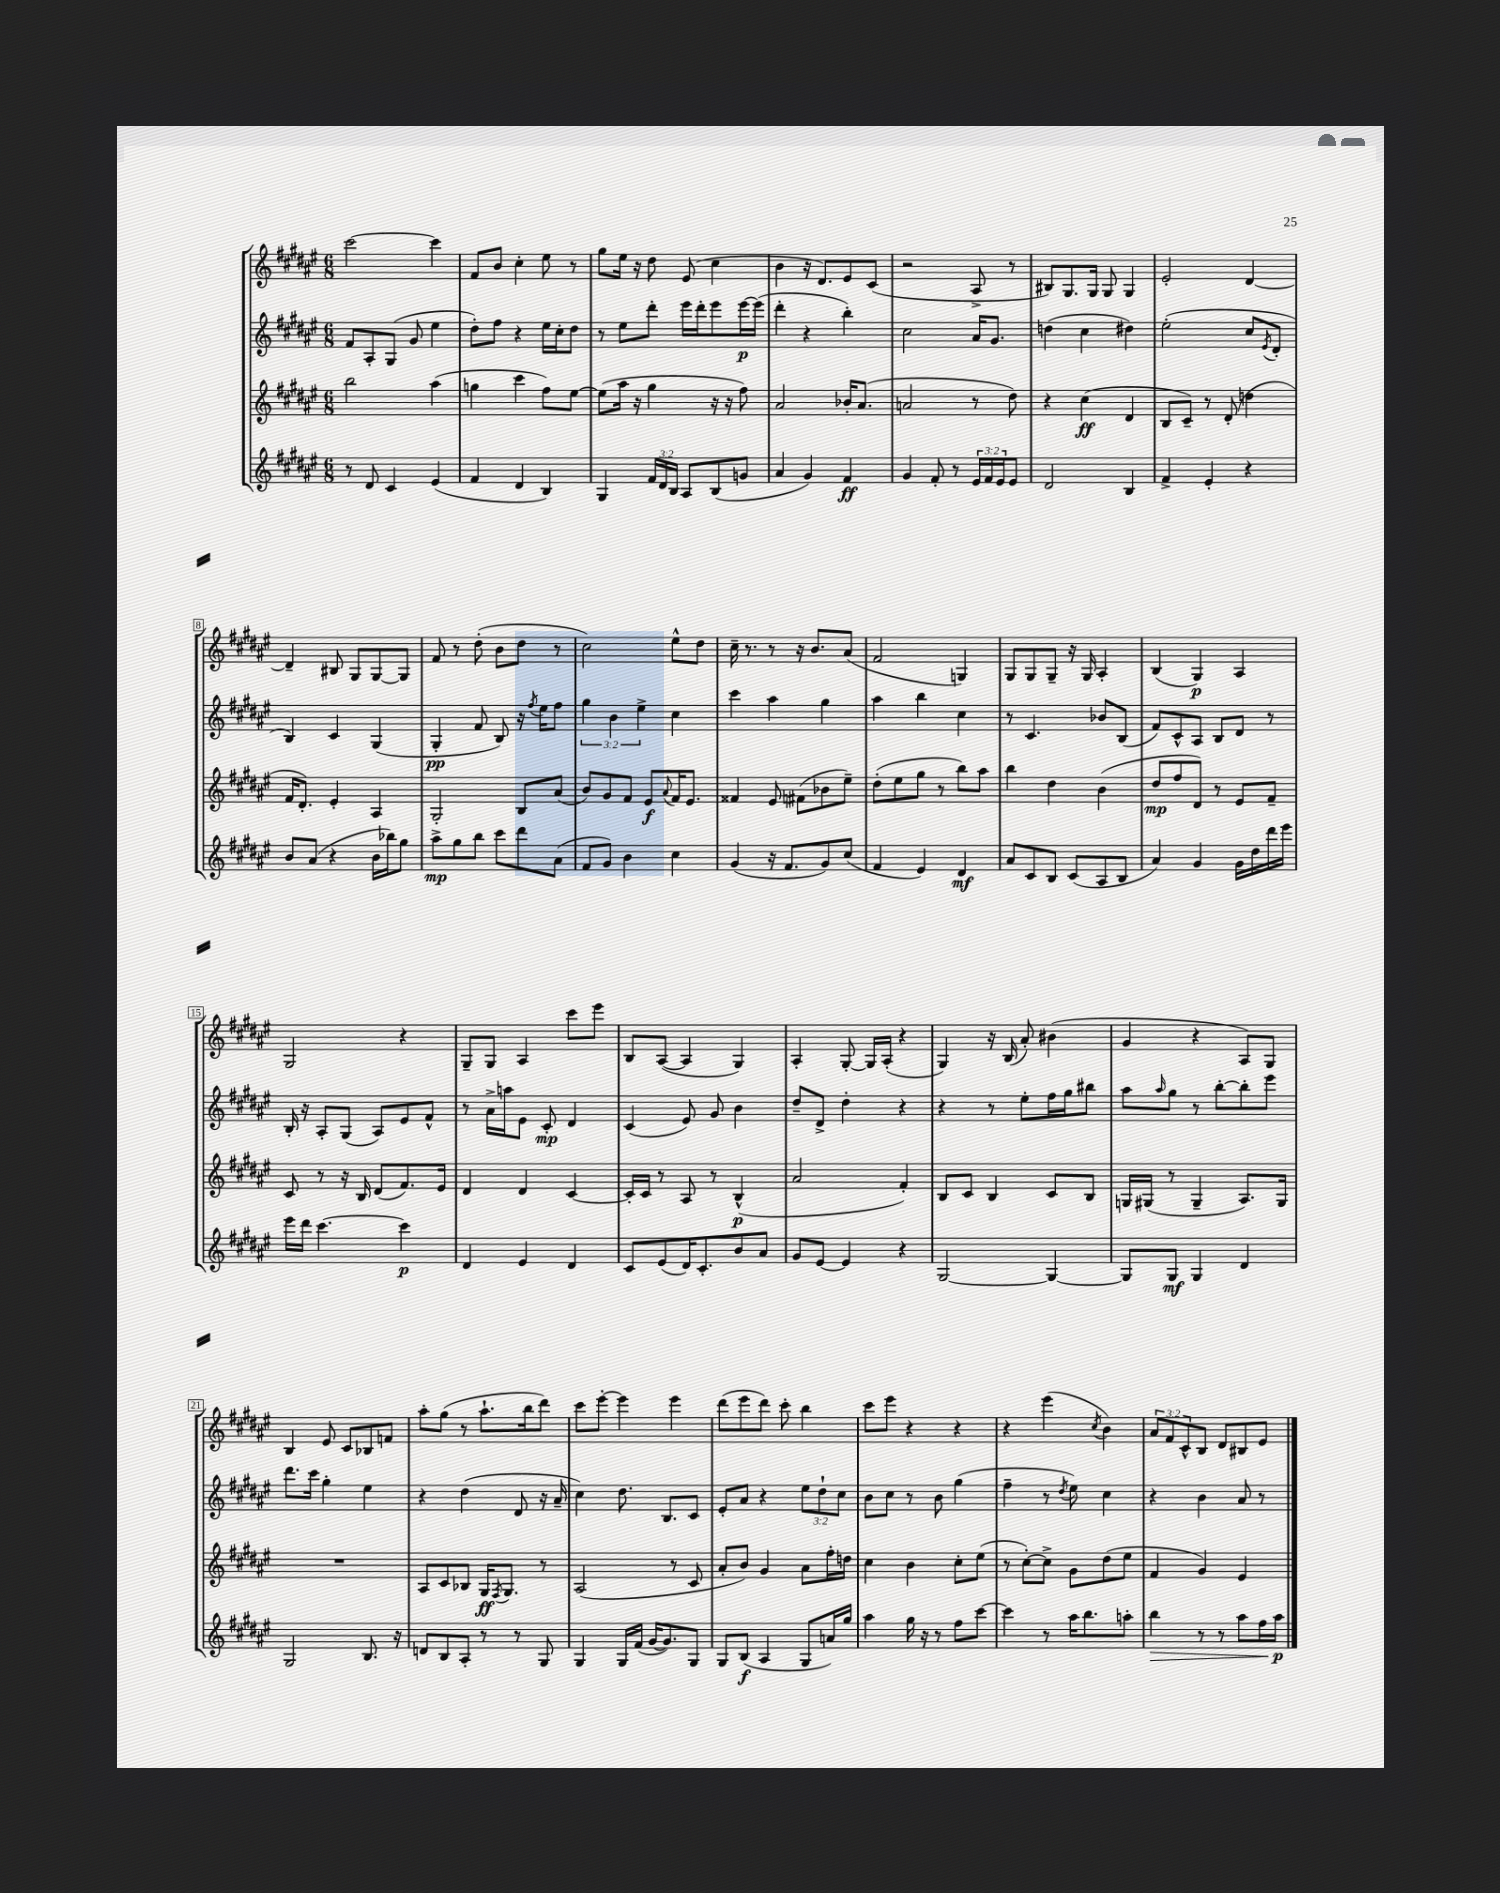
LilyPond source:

<<
\new StaffGroup <<
\new Staff = "s0" {
    \clef treble \key fis \major \numericTimeSignature \time 6/8 \override Staff.TupletNumber.text = #tuplet-number::calc-fraction-text
    cis'''2~ cis'''4 |
    fis'8 b'8 cis''4-. eis''8 r8 |
    gis''8 eis''16 r16 dis''8 eis'8( cis''4 |
    b'4 r16 dis'8.) eis'8 cis'8( |
    r2 ais8-> r8 |
    bis8) gis8. gis16 gis8 gis4 |
    eis'2-. dis'4~ |
    dis'4-- bis8 gis8 gis8~ gis8 |
    fis'8 r8 dis''8-.( b'8 dis''8 r8 |
    cis''2) eis''8-^ dis''8 |
    cis''16-- r8. r8 r16 b'8. ais'8( |
    fis'2 g4) |
    gis8 gis8 gis8-- r16 gis16 ais4-. |
    b4( gis4\p) ais4 |
    gis2 r4 |
    gis8-- gis8 ais4 cis'''8 eis'''8 |
    b8 ais8~( ais4 gis4) |
    ais4-. gis8~-. gis16 ais16-.( r4 |
    gis4) r16 b16( ais'8-.) bis'4( |
    gis'4 r4 ais8) gis8 |
    b4 eis'8 cis'8 bes8 f'8 |
    ais''8-. gis''8( r8 ais''8.-! b''16 dis'''8) |
    cis'''8 eis'''8~-. eis'''4 eis'''4 |
    dis'''8( eis'''8 dis'''8) cis'''8-. b''4 |
    cis'''8 eis'''8 r4 r4 |
    r4 eis'''4( \acciaccatura { cis''8 } b'4) |
    \tuplet 3/2 { ais'8 fis'8 cis'8-^ } b8 dis'8 bis8 eis'8 \bar "|." |
}
\new Staff = "s1" {
    \clef treble \key fis \major \numericTimeSignature \time 6/8 \override Staff.TupletNumber.text = #tuplet-number::calc-fraction-text
    fis'8 ais8-. gis8( gis'8 eis''4 |
    dis''8-.) fis''8 r4 eis''16 cis''16-. dis''8 |
    r8 eis''8 dis'''8-. eis'''16 dis'''16-. eis'''8 eis'''16~\p eis'''16( |
    dis'''4-. r4 b''4-.) |
    cis''2 ais'16 gis'8. |
    d''4( cis''4 dis''4) |
    eis''2-.( cis''8 \acciaccatura { eis'8 } dis'8-. |
    b4) cis'4 gis4( |
    gis4-.\pp fis'8 b8) r16 \acciaccatura { fis''8 } eis''16 fis''8 |
    \tuplet 3/2 { gis''4 b'4 eis''4-> } cis''4 |
    cis'''4 ais''4 gis''4 |
    ais''4 b''4 cis''4 |
    r8 cis'4. bes'8 b8( |
    fis'8) cis'8-^ ais8 b8 dis'8 r8 |
    b16-. r16 ais8-. gis8( ais8) eis'8 fis'8-^ |
    r8 ais'16-> a''16 eis'8 cis'8-.\mp dis'4 |
    cis'4( eis'8) gis'8 b'4 |
    dis''8-- dis'8-> dis''4-. r4 |
    r4 r8 eis''8-. fis''16 gis''16 bis''8 |
    ais''8 \grace { ais''16 } gis''8 r8 b''8~-. b''8-. eis'''8 |
    dis'''8. cis'''16 gis''4-. eis''4 |
    r4 dis''4( dis'8 r16 ais'16-- |
    cis''4) dis''8. b8. cis'8 |
    eis'8-. ais'8 r4 \tuplet 3/2 { eis''8 dis''8-! cis''8 } |
    b'8 cis''8 r8 b'8 gis''4( |
    fis''4-- r8 \acciaccatura { dis''8 } eis''8) cis''4 |
    r4 b'4 ais'8 r8 \bar "|." |
}
\new Staff = "s2" {
    \clef treble \key fis \major \numericTimeSignature \time 6/8
    b''2 ais''4( |
    g''4 cis'''4 fis''8) eis''8~ |
    eis''8( ais''16 r16 gis''4 r16 r16 fis''8) |
    ais'2 bes'16-. ais'8.( |
    a'2 r8 dis''8) |
    r4 cis''4\ff( dis'4 |
    b8 cis'8--) r8 dis'8-.( d''4 |
    fis'16 dis'8.-.) eis'4-. ais4 |
    gis2-. b8 ais'8( |
    b'8) gis'8 fis'8 eis'8\f \appoggiatura { ais'8 } fis'16 eis'8. |
    fisis'4 eis'8 fis'8( bes'8 eis''8--) |
    dis''8-.( eis''8 gis''8 r8 b''8) ais''8 |
    b''4 dis''4 b'4( |
    dis''8\mp fis''8 dis'8) r8 eis'8 fis'8-- |
    cis'8 r8 r16 b16 dis'8( fis'8.) eis'16 |
    dis'4 dis'4 cis'4~ |
    cis'16-. cis'16 r8 ais8 r8 b4-^\p( |
    ais'2 fis'4-.) |
    b8 cis'8 b4 cis'8 b8 |
    g16 gis16( r8 gis4-- ais8.) gis16 |
    R2. |
    ais8 cis'8 bes8 gis16\ff \acciaccatura { fis8 } gis8. r8 |
    ais2( r8 cis'8 |
    ais'8-. b'8) gis'4 ais'8 fis''16-. d''16 |
    cis''4 b'4 cis''8-. eis''8( |
    r8 cis''8~-.) cis''8-> gis'8 dis''8( eis''8 |
    fis'4 gis'4) eis'4 \bar "|." |
}
\new Staff = "s3" {
    \clef treble \key fis \major \numericTimeSignature \time 6/8 \override Staff.TupletNumber.text = #tuplet-number::calc-fraction-text
    r8 dis'8 cis'4 eis'4( |
    fis'4 dis'4 b4) |
    gis4 \tuplet 3/2 { fis'16 dis'16 b16 } ais8 b8( g'8 |
    ais'4 gis'4) fis'4\ff |
    gis'4 fis'8-. r8 \tuplet 3/2 { eis'16 fis'16 eis'16 } eis'8 |
    dis'2 b4 |
    fis'4-> eis'4-. r4 |
    b'8 ais'8( r4 b'16 bes''16) gis''8 |
    ais''8->\mp gis''8 b''8 cis'''8 dis'''8 ais'8( |
    fis'8 gis'8) b'4 cis''4 |
    gis'4( r16 fis'8. gis'8) cis''8( |
    fis'4 eis'4) dis'4\mf |
    ais'8 cis'8 b8 cis'8( ais8 b8 |
    ais'4) gis'4 gis'16 dis''16 dis'''16 eis'''16 |
    eis'''16 dis'''16 cis'''4.~ cis'''4\p |
    dis'4 eis'4 dis'4 |
    cis'8 eis'8( dis'16) cis'8.-. b'8 ais'8 |
    gis'8 eis'8~ eis'4 r4 |
    gis2~ gis4~ |
    gis8 gis8\mf gis4 dis'4 |
    gis2 b8. r16 |
    d'8 b8 ais8-. r8 r8 gis8 |
    gis4 gis16 fis'16( gis'16~ gis'8.) gis8 |
    gis8 b8\f( ais4 gis8 a'16) gis''16 |
    ais''4 gis''16 r16 r8 fis''8 cis'''8~ |
    cis'''4 r8 ais''16 b''8. a''8-. |
    b''4\> r8 r8 ais''8 fis''16 ais''16\p\! \bar "|." |
}
>>
>>
\layout { \context { \Score \override BarNumber.stencil = #(make-stencil-boxer 0.1 0.3 ly:text-interface::print) } }
